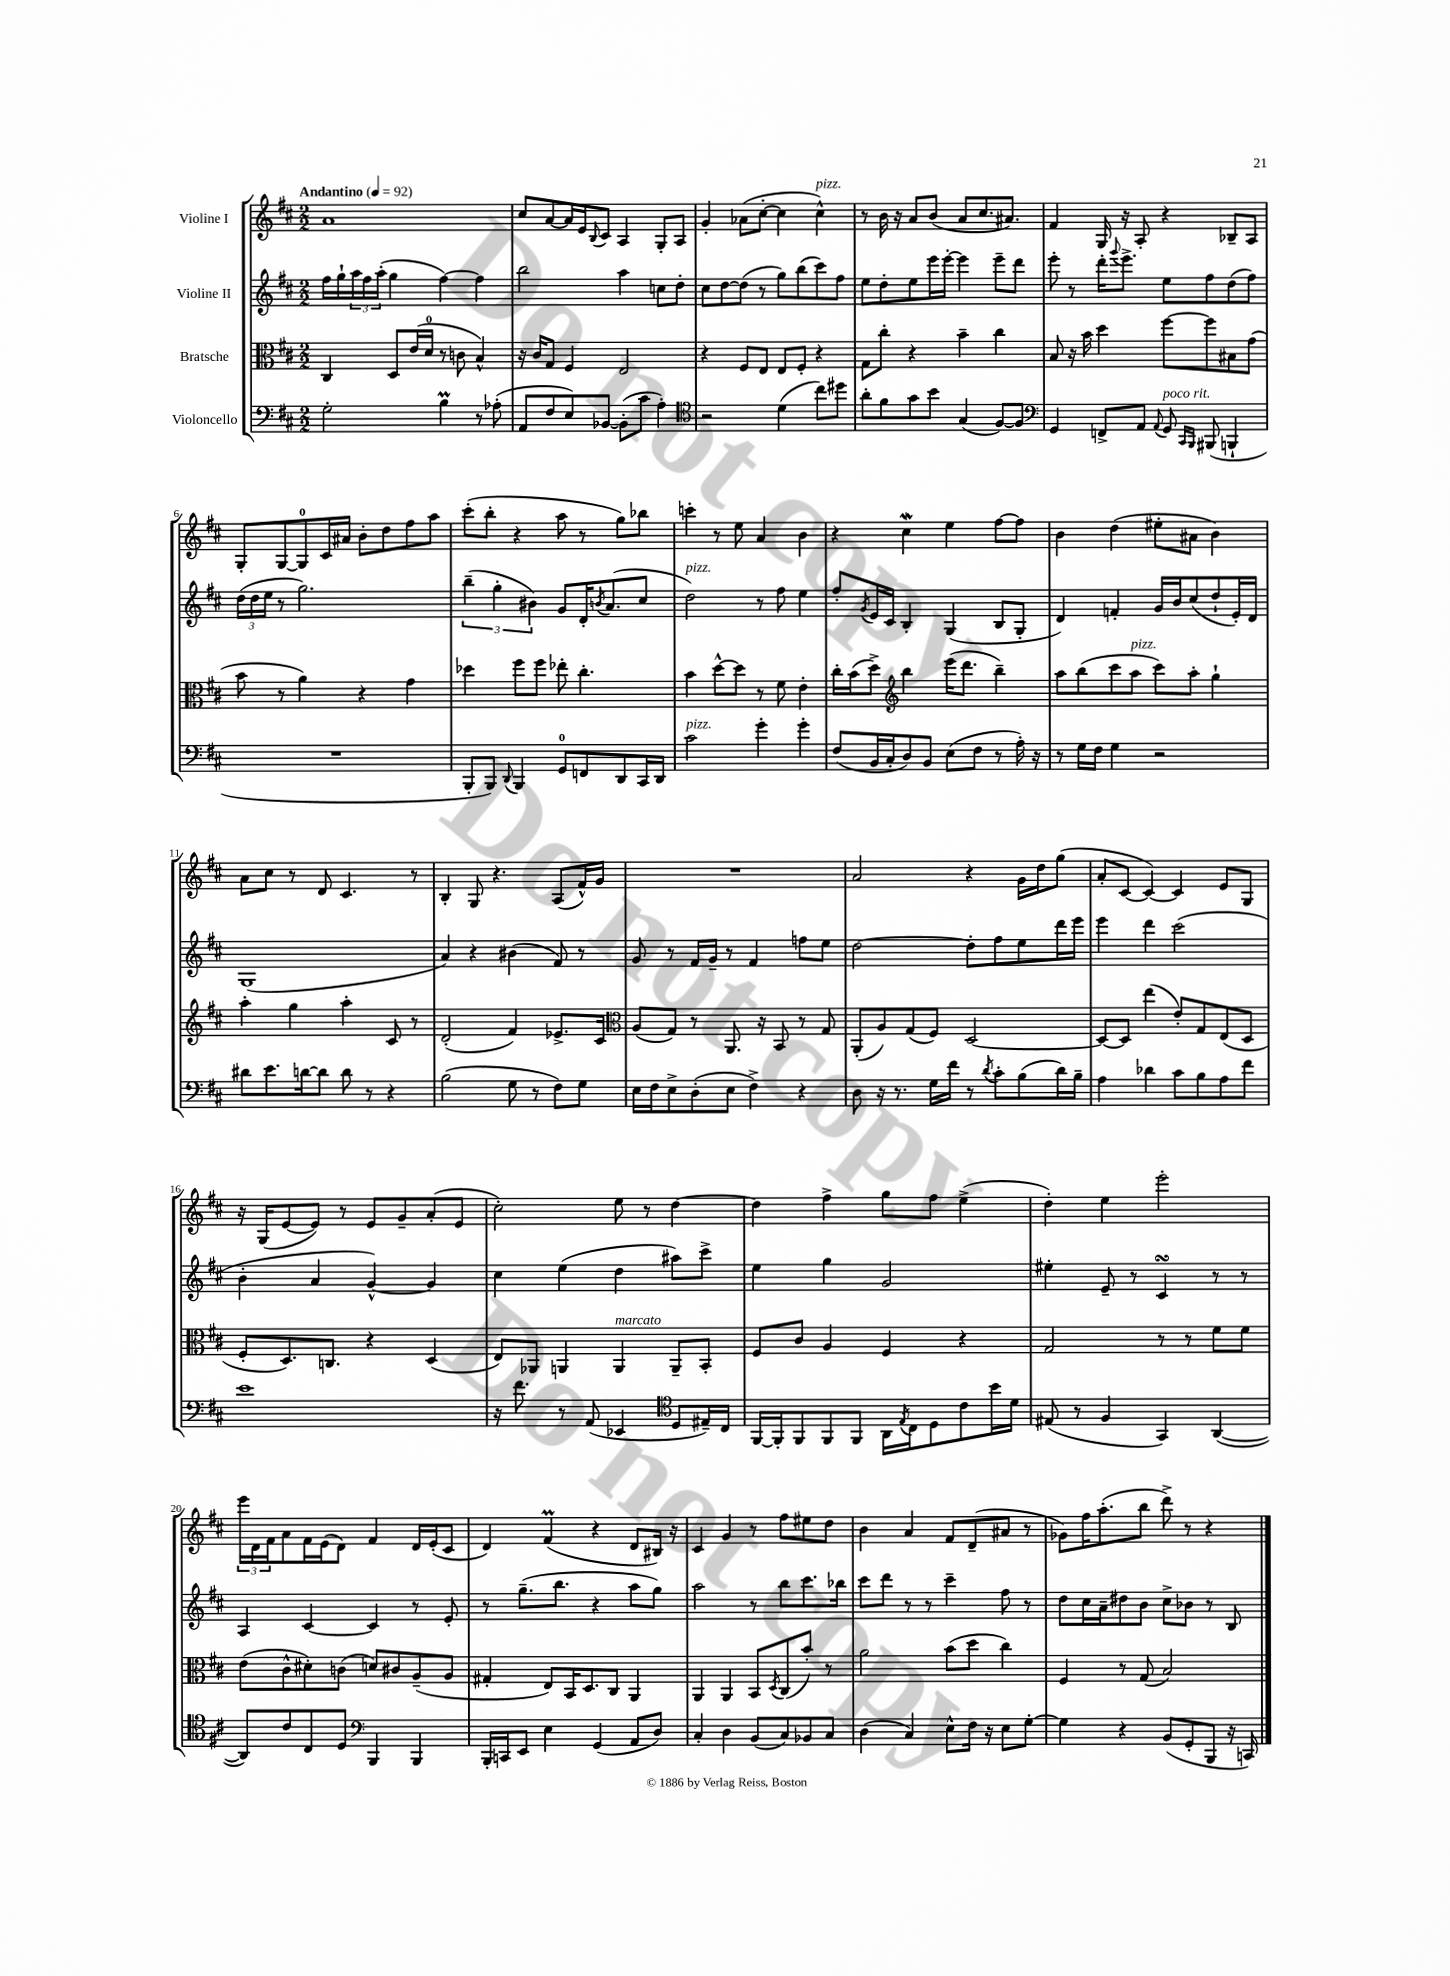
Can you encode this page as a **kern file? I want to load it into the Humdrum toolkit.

**kern	**kern	**kern	**kern
*staff4	*staff3	*staff2	*staff1
*clefF4	*clefC3	*clefG2	*clefG2
*k[f#c#]	*k[f#c#]	*k[f#c#]	*k[f#c#]
*M2/2	*M2/2	*M2/2	*M2/2
*MM92	*MM92	*MM92	*MM92
2G'	4C#	16ff#	1a
.	.	16gg`	.
.	.	24aa	.
.	.	24ff#	.
.	.	(24aa'	.
.	8D	4gg	.
.	(16e	.	.
.	16d	.	.
4B	8r	[4ff#)	.
.	8c	.	.
8r	4B^^)	4ff#]	.
(8A-'	.	.	.
=	=	=	=
8AA	16r	2bb	8cc#
.	16c#	.	.
8F#	8G	.	[8a
8E)	4F#	.	16a]
.	.	.	16e
.	.	.	8qqB
[8BB-	.	.	8c#
(8BB-']	2E	4aa	4A
8c#	.	.	.
4A')	.	8cc	8G'
.	.	8dd'	8A
=	=	=	=
*clefC4	*	*	*
2r	4r	8cc#	4g'
.	.	[8dd	.
.	8F#	(8dd]	(8a-
.	8E	8r	[8cc#'
(4d	8E	8gg)	4cc#]
.	8F#'	(8bb	.
8cc#)	4r	8ccc#)	4cc#^^)
8dd#	.	8ff#	.
=	=	=	=
8a'	8G	8ee	8r
8f#	8cc#'	8dd'	16b
.	.	.	16r
8g	4r	8ee	8a
8b	.	16eee	(8b
.	.	[16eee'	.
(4G	4b~	4eee]	8a
.	.	.	8.cc#
[8F#)	4cc#	8eee~	.
.	.	.	8.a#)
8F#]	.	8ddd	.
=	=	=	=
*clefF4	*	*	*
4GG	8B	8eee'	4f#
.	16r	8r	.
.	16b	.	.
8FF^	4dd	16ddd'	16G
.	.	8qqggg	.
.	.	8.eee^	16r
8AA	.	.	8A'
8qqAA	.	.	.
8GG	[8ff#	8ee	4r
16qqCC#	.	.	.
16qqBBB	.	.	.
(8BBB#	8ff#]	8ff#	.
4BBB`	8B#	(8dd	8B-~
.	(8g	8ff#)	8A
=	=	=	=
1r	8b	(24dd	8G'
.	.	24dd	.
.	.	24ee	.
.	8r	8r	[8G
.	4a)	2.gg)	8G]
.	.	.	16c#
.	.	.	16a#
.	4r	.	8b'
.	.	.	8dd
.	4g	.	8ff#
.	.	.	8aa
=	=	=	=
8BBB'	4dd-	(6bb~	(8ccc#'
8BBB)	.	.	8bb'
.	.	6gg'	.
8qqDD	.	.	.
4BBB	8ff#	.	4r
.	.	6b#)	.
.	8ff#	.	.
8GG	8ee-'	8g	8aa
8FF	4.cc#'	16d'	8r
.	.	8qb	.
.	.	(8.a	.
8DD	.	.	8gg)
16CC#	.	8cc#	8bb-
16DD	.	.	.
=	=	=	=
2c#	4b	2dd)	4ccc'
.	[8dd^^	.	8r
.	8dd]	.	8ee
4g'	8r	8r	4a
.	8f#	8ff#	.
4g'	4e'	4ee	4b
=	=	=	=
(8F#	16cc#'	8ff#'	4r
.	(16b	.	.
.	.	8qg	.
16BB	8dd^)	16e	.
16C#'	.	16c#	.
*	*clefG2	*	*
8D)	4bb	4B'	4cc#
8BB	.	.	.
(8E	(16eee	(4G	4ee
.	8.ddd	.	.
8F#	.	.	.
8r	4bb~)	8B	[8ff#
16A')	.	8G'	8ff#]
16r	.	.	.
=	=	=	=
8r	8aa	4d)	4b
16G	(8bb	.	.
16F#	.	.	.
4G	8ccc#	4f'	(4dd
.	8aa	.	.
2r	8ccc#)	16g	8ee#'
.	.	16b	.
.	8aa'	(8cc#	8a#
.	4gg`	8dd`	4b)
.	.	16e')	.
.	.	16d	.
=	=	=	=
8d#	4aa'	(1G	8a
8.e	.	.	8cc#
.	4gg	.	8r
[16d	.	.	.
8d]	.	.	8d
8d	4aa'	.	4.c#
8r	.	.	.
4r	8c#	.	.
.	8r	.	8r
=	=	=	=
(2B	(2d'	4a)	4B'
.	.	4r	8G
.	.	.	4.r
8G	4f#)	(4b#	.
8r	.	.	.
8F#)	8.e-^	8f#)	(8A
8G	.	8r	16f#^^)
.	16c#	.	16g
=	=	=	=
*	*clefC3	*	*
16E	(8A	8g	1r
16F#	.	.	.
8E^	8G)	8r	.
(8D'	8r	16f#	.
.	.	16g~	.
8E	8.AA	8r	.
4F#^)	.	4f#	.
.	16r	.	.
.	8BB	.	.
4r	8r	8ff	.
.	8G	8ee	.
=	=	=	=
8D	(8AA'	[2dd	2a
16r	8A)	.	.
8.r	.	.	.
.	(8G	.	.
16G	8F#)	.	.
16f#	.	.	.
8r	[2D	8dd']	4r
8qd	.	.	.
8c#'	.	8ff#	.
(8B	.	8ee	16g
.	.	.	16dd
16d)	.	16ddd	(8gg
16B~	.	16eee	.
=	=	=	=
4A	8D_	4eee	8a'
.	8D]	.	[8c#
4d-	(4ee	4ddd	4c#_)
8c#	8e')	(2ccc#	4c#]
8B	8G	.	.
8A	(8E	.	8e
8f#	8D	.	8G
=	=	=	=
1e	8F#'	4b'	16r
.	.	.	(16G
.	8.D)	.	[8e
.	.	4a	8e])
.	8.C	.	.
.	.	.	8r
.	4r	[4g^^)	8e
.	.	.	8g~
.	(4D	4g]	(8a'
.	.	.	8e
=	=	=	=
16r	8E)	4cc#	2cc#')
8.f#	.	.	.
.	8AA-	.	.
8r	4AA	(4ee	.
(8AA	.	.	.
4EE-	4AA	4dd	8ee
.	.	.	8r
*clefC4	*	*	*
8D	8AA~	8aa#)	[4dd
16E#~)	8BB'	8ccc#^	.
16C#	.	.	.
=	=	=	=
[16FF#	8F#	4ee	4dd]
16FF#']	.	.	.
8FF#	8c#	.	.
8FF#	4A	4gg	4ff#^
8FF#	.	.	.
16AA	4F#	2g	8gg
8qE	.	.	.
16C#	.	.	.
8D	.	.	8ff#
8c#	4r	.	(4ee^
16b	.	.	.
16d	.	.	.
=	=	=	=
(8E#	2G	4ee#'	4dd')
8r	.	.	.
4F#	.	8e~	4ee
.	.	8r	.
4GG)	8r	4c#	2eee'
.	8r	.	.
([4AA	8f#	8r	.
.	8f#	8r	.
=	=	=	=
8AA])	(8e	4A	24eee
.	.	.	24d
.	.	.	24f#
8c#	8c#^^	.	8a
8C#	8d#')	[4c#	16f#
.	.	.	(16e
8D	(8c	.	8d)
*clefF4	*	*	*
4BBB	8d)	4c#]	4f#
.	8c#	.	.
4BBB	(8A~	8r	16d
.	.	.	(16e'
.	8A	8e'	8c#
=	=	=	=
16BBB'	4G#'	8r	4d)
16CC	.	.	.
8EE	.	(8.gg~	.
4E	8E)	.	(4f#
.	.	8.bb	.
.	16BB	.	.
.	8.D	.	.
(4GG	.	4r	4r
.	8C#	.	.
8AA	4AA	8aa	8d
8D)	.	8gg)	16B#)
.	.	.	16r
=	=	=	=
4C#'	4AA	2aa	4c#
4D	4AA	.	4g
(8BB	8BB	8r	8r
.	8qD	.	.
8C#)	(8C#	8bb	8ff#
8BB-	8b')	8.ccc#	8ee#
8C#	8r	.	8dd
.	.	16bb-	.
=	=	=	=
(4D	2a	8ccc#	4b
.	.	8ddd	.
4C#)	.	8r	4a
.	.	8r	.
8E^^	(8b	4ccc#~	8f#
16F#	8dd	.	(8d~
16r	.	.	.
8E	4cc#)	8ff#	8a#
[8G'	.	8r	8r
=	=	=	=
4G]	4F#	8dd	8g-)
.	.	16cc#	16ff#
.	.	16a~	(8.aa'
4r	8r	8dd#	.
.	(8G	8b	8bb
(8BB	2B)	8cc#^	8ddd^)
8GG'	.	8b-	8r
8BBB	.	8r	4r
16r	.	8B	.
16CC)	.	.	.
==	==	==	==
*-	*-	*-	*-
